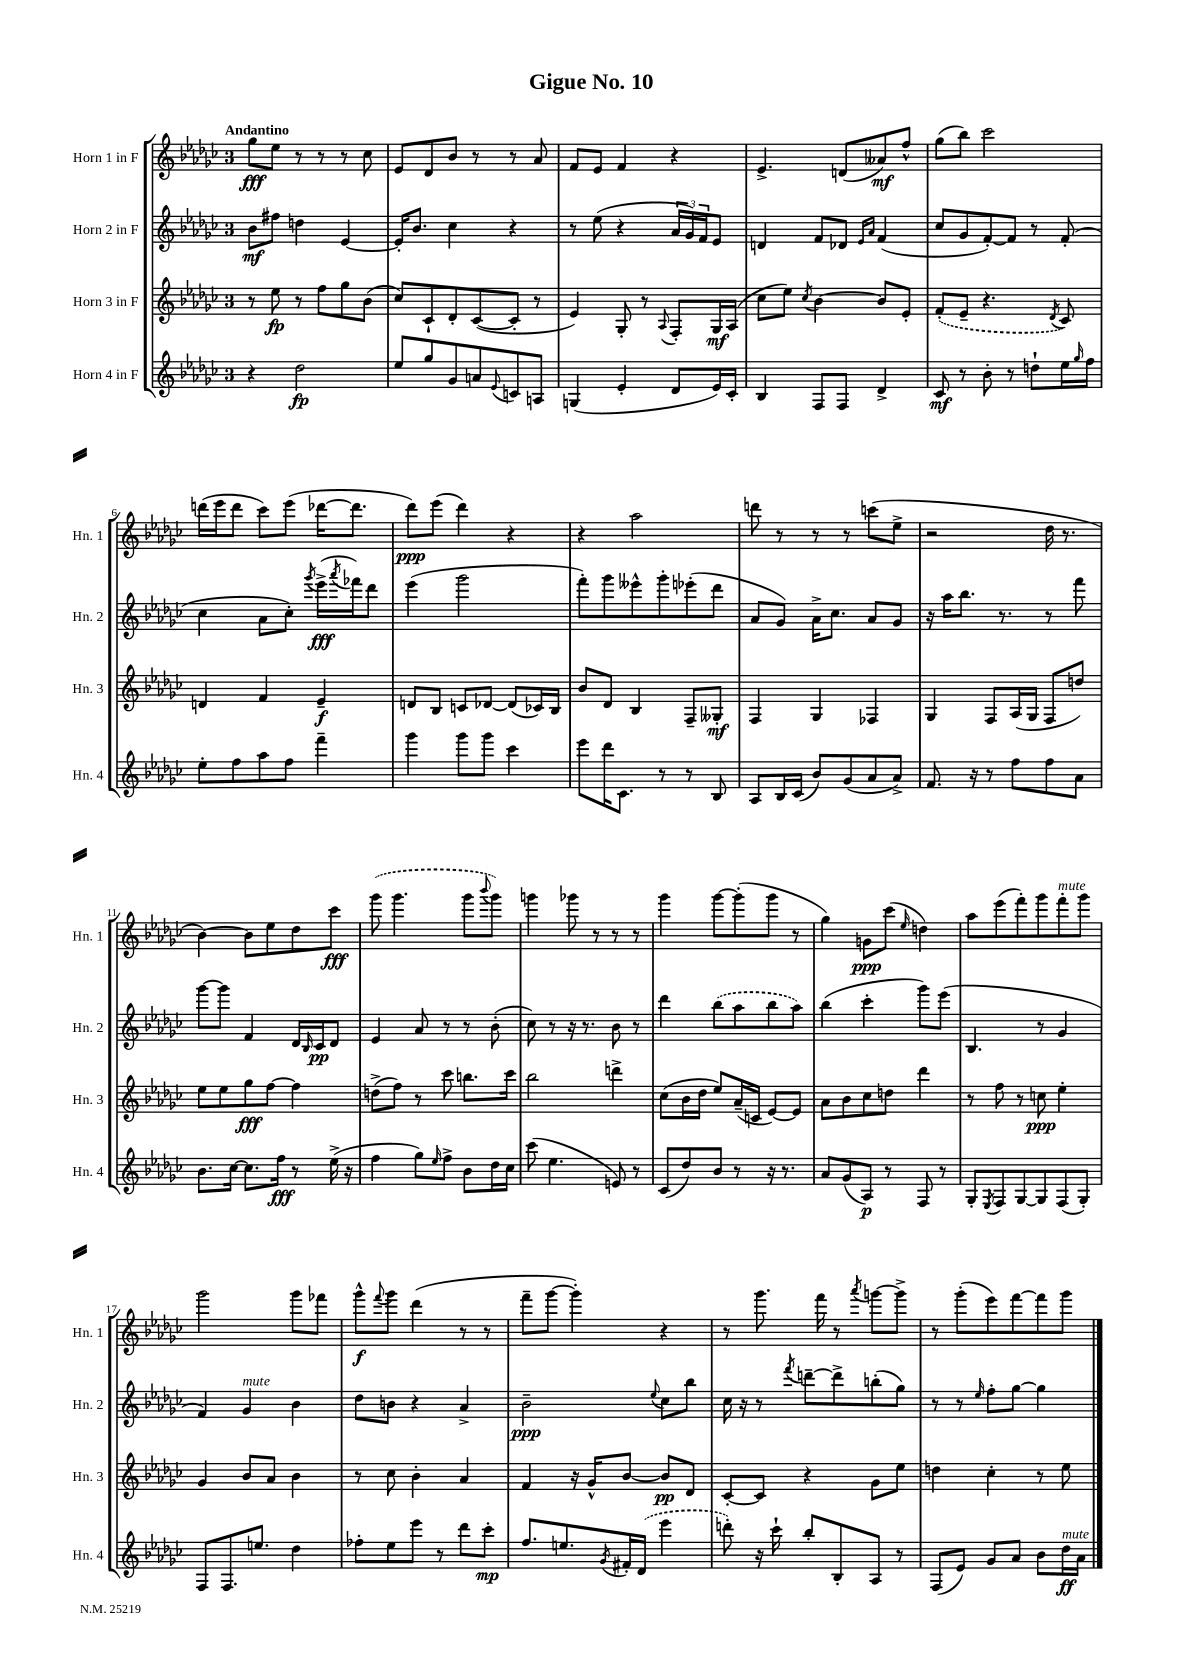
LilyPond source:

\header { title = "Gigue No. 10" }
<<
\new StaffGroup <<
\new Staff = "s0" \with { instrumentName = "Horn 1 in F" shortInstrumentName = "Hn. 1" } {
    \clef treble \key ges \major \once \override Staff.TimeSignature.style = #'single-digit \time 3/4 \tempo "Andantino"
    ges''8\fff ees''8 r8 r8 r8 ces''8 |
    ees'8 des'8 bes'8 r8 r8 aes'8 |
    f'8 ees'8 f'4 r4 |
    ees'4.-> d'8( aeses'8\mf) f''8-^ |
    ges''8( bes''8) ces'''2 |
    d'''16( ees'''16 d'''8 ces'''8) ees'''8( des'''16~ des'''8. |
    des'''8\ppp) ees'''8( des'''4) r4 |
    r4 aes''2 |
    d'''8 r8 r8 r8 c'''8( ees''8-> |
    r2 des''16 r8. |
    bes'4~) bes'8 ees''8 des''8 ces'''8\fff |
    \once \slurDashed ges'''8( ges'''4. ges'''8 \appoggiatura { bes'''8 } ges'''8) |
    g'''4 ges'''8 r8 r8 r8 |
    ges'''4 ges'''8~ ges'''8-.( ges'''8 r8 |
    ges''4) g'8\ppp ces'''8( \grace { ees''16 } d''4) |
    aes''8 ees'''8( f'''8-.) ges'''8 f'''8-.^\markup { \italic "mute" } ges'''8 |
    ges'''2 ges'''8 fes'''8 |
    ges'''8-^\f \appoggiatura { f'''8 } ges'''8 des'''4( r8 r8 |
    f'''8-- ges'''8~ ges'''4-.) r4 |
    r8 ges'''8. f'''16 r8 \acciaccatura { aes'''8 } g'''8~ g'''8-> |
    r8 ges'''8-.( ees'''8) f'''8~ f'''8 ges'''8 \bar "|." |
}
\new Staff = "s1" \with { instrumentName = "Horn 2 in F" shortInstrumentName = "Hn. 2" } {
    \clef treble \key ges \major \once \override Staff.TimeSignature.style = #'single-digit \time 3/4
    bes'8\mf fis''8 d''4 ees'4~ |
    ees'16-. bes'8. ces''4 r4 |
    r8 ees''8( r4 \tuplet 3/2 { aes'16 ges'16) f'16 } ees'8 |
    d'4 f'8 des'8 \grace { ees'16 aes'16 } f'4( |
    ces''8 ges'8 f'8~-.) f'8 r8 f'8-.( |
    ces''4 aes'8 ces''8-.) \acciaccatura { ges'''8 } ees'''16->\fff( \acciaccatura { aes'''8 } fes'''16) des'''8 |
    ees'''4( ges'''2 |
    f'''8-.) ges'''8 eeses'''8-^ ges'''8-. ees'''8-.( des'''8 |
    aes'8 ges'8) aes'16-> ces''8. aes'8 ges'8 |
    r16 aes''16 bes''8. r8. r8 f'''8 |
    ges'''8~ ges'''8 f'4 des'16 \grace { bes16 } ces'16\pp des'8 |
    ees'4 aes'8 r8 r8 bes'8-.( |
    ces''8) r8 r16 r8. bes'8 r8 |
    des'''4 \once \slurDashed bes''8( aes''8 bes''8 aes''8) |
    bes''4( ces'''4-. ges'''8) ees'''8( |
    bes4. r8 ges'4 |
    f'4) ges'4^\markup { \italic "mute" } bes'4 |
    des''8 b'8 r4 aes'4-> |
    bes'2--\ppp \appoggiatura { ees''8 } ces''8 bes''8 |
    ces''16 r16 r8 \acciaccatura { f'''8 } d'''8~-- d'''8-> b''8-.( ges''8) |
    r8 r8 \grace { ees''16 } f''8-. ges''8~ ges''4 \bar "|." |
}
\new Staff = "s2" \with { instrumentName = "Horn 3 in F" shortInstrumentName = "Hn. 3" } {
    \clef treble \key ges \major \once \override Staff.TimeSignature.style = #'single-digit \time 3/4
    r8 ees''8\fp r8 f''8 ges''8 bes'8( |
    ces''8) ces'8-! des'8-. ces'8~( ces'8-. r8 |
    ees'4) ges8-. r8 \appoggiatura { aes8 } f8-. ges16\mf aes16( |
    ces''8 ees''8) \acciaccatura { ces''8 } bes'4~ bes'8 ees'8-. |
    \once \slurDashed f'8-.( ees'8-- r4. \acciaccatura { des'8 } ces'8) |
    d'4 f'4 ees'4--\f |
    d'8 bes8 c'8 des'8~ des'8( ces'16) bes16 |
    bes'8 des'8 bes4 f8-- geses8-.\mf |
    f4 ges4 fes4 |
    ges4 f8 aes16( ges16 f8 d''8) |
    ees''8 ees''8 ges''8\fff f''8~ f''4 |
    d''8->( f''8) r8 ces'''8 b''8. ces'''16 |
    bes''2 d'''4-> |
    ces''8( bes'16 des''16 ees''8) aes'16--( c'16 ees'8~) ees'8 |
    aes'8 bes'8 ces''8 d''8 des'''4 |
    r8 f''8 r8 c''8\ppp ees''4-. |
    ges'4 bes'8 aes'8 bes'4 |
    r8 ces''8 bes'4-. aes'4 |
    f'4 r16 ges'16-^ bes'8~ bes'8\pp des'8 |
    ces'8~-. ces'8 r4 ges'8 ees''8 |
    d''4 ces''4-. r8 ees''8 \bar "|." |
}
\new Staff = "s3" \with { instrumentName = "Horn 4 in F" shortInstrumentName = "Hn. 4" } {
    \clef treble \key ges \major \once \override Staff.TimeSignature.style = #'single-digit \time 3/4
    r4 des''2\fp |
    ees''8 ges''8 ges'8 a'8 \appoggiatura { ees'8 } c'8 a8 |
    g4( ees'4-. des'8 ees'16) ces'16-. |
    bes4 f8 f8 des'4-> |
    ces'8\mf r8 bes'8-. r8 d''8-! ees''16 \grace { ges''16 } f''16 |
    ees''8-. f''8 aes''8 f''8 f'''4-- |
    ges'''4 ges'''8 ges'''8 ces'''4 |
    ees'''8 des'''16 ces'8. r8 r8 bes8 |
    aes8 bes16 ces'16( bes'8) ges'8( aes'8 aes'8->) |
    f'8. r16 r8 f''8 f''8 aes'8 |
    bes'8. ces''16~ ces''8. f''16\fff r8 ees''16->( r16 |
    f''4 ges''8) \grace { ees''16 } f''8-> bes'8 des''16 ces''16 |
    ces'''8( ees''4. e'8) r8 |
    ces'8( des''8) bes'8 r8 r16 r8. |
    aes'8 ges'8( aes8\p) r8 f8 r8 |
    ges8-. \acciaccatura { ees8 } f8 ges8~ ges8 f8( ges8-.) |
    f8 f8. e''8. des''4 |
    fes''8-. ees''8 ees'''8 r8 des'''8 ces'''8-.\mp |
    f''8. e''8. \acciaccatura { ges'8 } fis'16-. \once \slurDashed des'16( ees'''4 |
    d'''8-.) r16 ces'''16-! bes''8-. bes8-. aes8 r8 |
    f8( ees'8) ges'8 aes'8 bes'8 des''16\ff^\markup { \italic "mute" } aes'16 \bar "|." |
}
>>
>>
